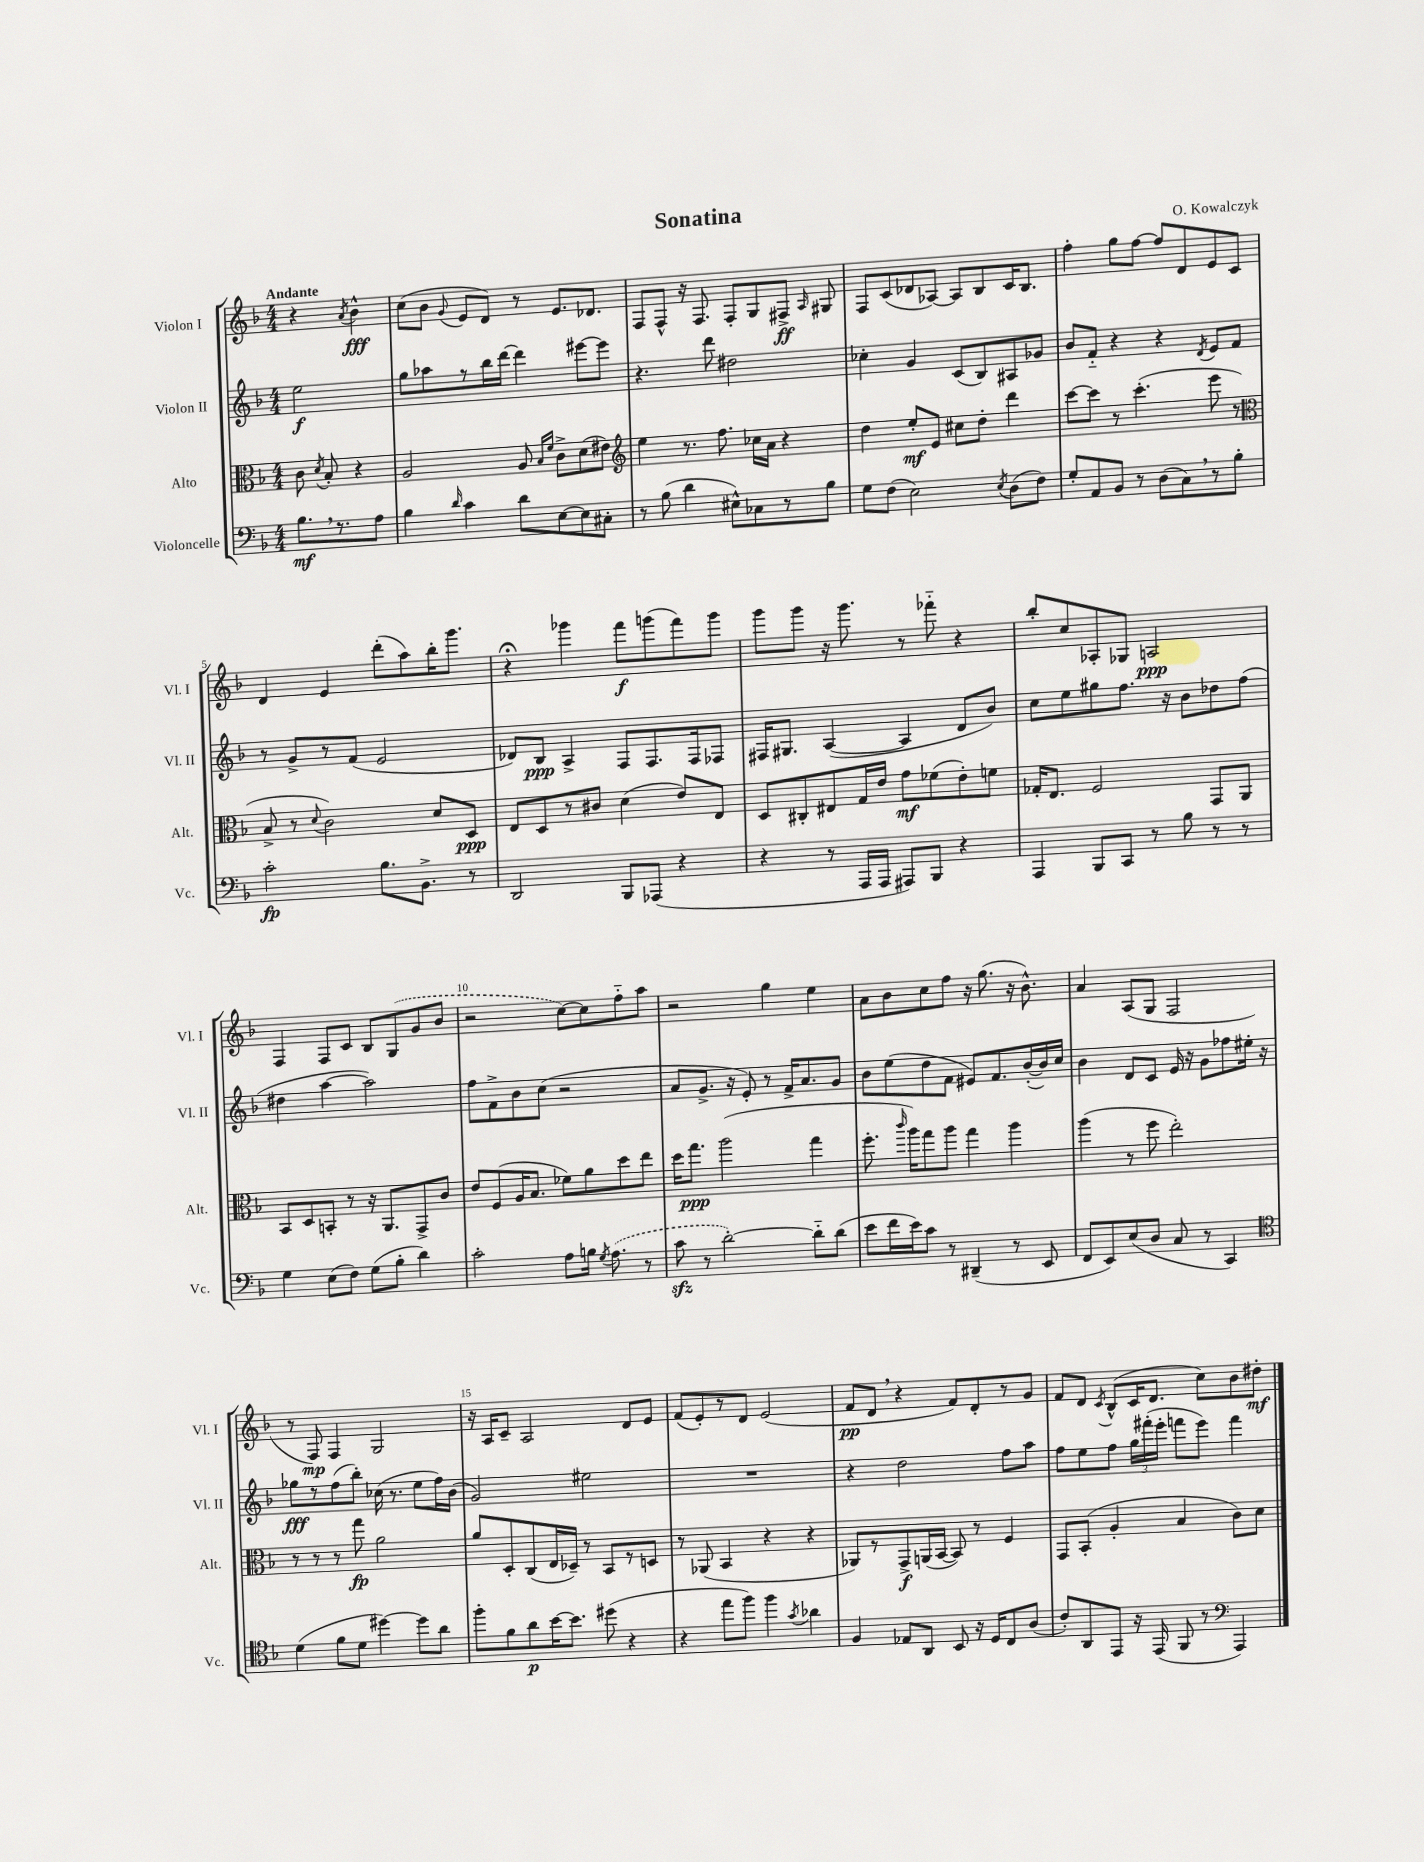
\header { title = "Sonatina" composer = "O. Kowalczyk" }
<<
\new StaffGroup <<
\new Staff = "s0" \with { instrumentName = "Violon I" shortInstrumentName = "Vl. I" } {
    \clef treble \key f \major \numericTimeSignature \time 4/4 \partial 2 \tempo "Andante"
    \autoBeamOff r4 \acciaccatura { a'8 } bes'4-^\fff |
    c''8[( bes'8] \appoggiatura { g'8 } e'8[ d'8]) r8 e'8.[ des'8.] |
    f8[ f8]-^ r16 f8. f8[-. g8 fis8]->\ff \grace { a16 } gis8 |
    f8[ c'8( des'8 aes8]~) aes8[ bes8 c'16 bes8.] |
    f''4-. g''8[ f''8]~ f''8[ d'8 e'8 c'8] |
    d'4 e'4 d'''8[-.( a''8) bes''16-. g'''8.] |
    r4\fermata ges'''4 f'''8[\f g'''8( f'''8) g'''8] |
    g'''8[ g'''8] r16 g'''8. r8 fes'''8-_ r4 |
    bes''8[-. c''8 aes8-. ges8] a2\ppp |
    f4 f8[ c'8] bes8[ \once \slurDashed g8( g'8 bes'8] |
    r2 c''8[~) c''8 f''8-_ a''8] |
    r2 g''4 e''4 |
    a'8[ bes'8 c''8 f''8] r16 g''8.( r16 bes'8.-^) |
    a'4 a8[( g8] f2 |
    r8 f8\mp) f4 g2 |
    r16 a16[ c'8]-- a2 d'8[ e'8] |
    f'8[( e'8-.) r8 d'8] e'2( |
    f'8[\pp d'8] \breathe r4 f'8[) d'8-. r8 g'8] |
    f'8[ d'8] \acciaccatura { c'8 } bes8[-^( c'16 d'8.] c''8[) bes'8 dis''8]-.\mf \bar "|." |
}
\new Staff = "s1" \with { instrumentName = "Violon II" shortInstrumentName = "Vl. II" } {
    \clef treble \key f \major \numericTimeSignature \time 4/4 \partial 2
    \autoBeamOff e''2\f |
    g''8[ aes''8 r8 bes''16 d'''16]~ d'''4 eis'''8[~ eis'''8] |
    r4. d'''8 dis''2 |
    ces''4-. g'4 c'8[( bes8) ais8 ges'8] |
    bes'8[ f'8]-_ r4 r4 \acciaccatura { d'8 } e'8[ f'8] |
    r8 g'8[-> r8 f'8]( e'2 |
    des'8[) bes8]\ppp a4-> f8[ f8. f16 fes8] |
    fis16[ gis8.] a4~( a4 d'8[ bes'8]) |
    c''8[ e''8 gis''8 f''8.] r16 bes'8[ des''8 f''8]( |
    dis''4 a''4~ a''2) |
    f''8[ f'8-> bes'8 c''8]( r2 |
    a'8[ g'8.]-> r16 e'8-.) r8 f'16[-> a'8. g'8] |
    bes'8[ e''8( d''8 f'8] eis'8[) f'8. bes'16~-.( bes'16) c''16] |
    bes'4 d'8[ c'8] e'16 r16 g'8[ fes''8 eis''16]-. r16 |
    ges''8[\fff r8 f''8( bes''8]-.) ces''16( r8. e''8[ f''16) bes'16]( |
    g'2) eis''2 |
    R1 |
    r4 d''2 f''8[ a''8] |
    f''8[ e''8 f''8] \tuplet 3/2 { g''16[ fis'''16-.( e'''16]-. } f'''8[ e'''8]) f'''4 \bar "|." |
}
\new Staff = "s2" \with { instrumentName = "Alto" shortInstrumentName = "Alt." } {
    \clef alto \key f \major \numericTimeSignature \time 4/4 \partial 2
    \autoBeamOff c'8 \acciaccatura { d'8 } bes8-. r4 |
    a2 a8 \grace { bes16[ f'16] } c'8[-> d'8( eis'8]) |
    \clef treble e''4 r8. f''8. ces''16[ a'16] r4 |
    d''4 e''8[-.\mf e'8] cis''8[ d''8]-. d'''4 |
    c'''8[~ c'''8] r8 c'''4.-.( e'''8 r8 |
    \clef alto bes8-> r8 \appoggiatura { d'8 } c'2) d'8[ d8]\ppp |
    e8[ d8 r8 cis'8] d'4( e'8[) e8] |
    d8[ cis8-. eis8 g16 e'16] g'8[\mf fes'8( e'8-.) f'8] |
    ges16[-. e8.] f2 g,8[ a,8] |
    bes,8[ d8 b,8]-. r8 r16 a,8.[ g,8-> c'8] |
    e'8[ f8( a16 bes8.] fes'8[) a'8 d''8 e''8] |
    d''16[ g''8.]\ppp a''2( g''4 |
    f''8.-. \grace { c'''16 } a''16[) g''8 a''8] g''4 a''4 |
    a''4( r8 f''8 e''2-.) |
    r8 r8 r8 g''8\fp a'2 |
    a'8[ d8-. c8( e16 des16]--) r8 bes,8[ r8 d8] |
    r8 aes,8( bes,4 r4 r4 |
    aes,8[) r8 g,8->\f a,16( bes,16]~ bes,8) r8 f4 |
    g,8[ bes,8]-.( a4-. bes4 c'8[) d'8] \bar "|." |
}
\new Staff = "s3" \with { instrumentName = "Violoncelle" shortInstrumentName = "Vc." } {
    \clef bass \key f \major \numericTimeSignature \time 4/4 \partial 2
    \autoBeamOff bes8.[\mf \breathe r8. a8] |
    bes4 \grace { d'16 } c'4 d'8[ e8~ e8 cis8]-. |
    r8 bes8( d'4 eis8[-^) ces8 r8 bes8] |
    g8[ f8]( e2) \acciaccatura { e8 } d8[( f8]) |
    g8[-. a,8 bes,8] r8 d8[( c8) \breathe r8 bes8]-. |
    c'2-.\fp bes8.[ bes,8.]-> r8 |
    d,2 bes,,8[ aes,,8]( r4 |
    r4 r8 a,,16[ a,,16] ais,,8[) bes,,8] r4 |
    a,,4 bes,,8[ c,8] r8 bes8 r8 r8 |
    g4 e8[( f8]) g8[( bes8]-. d'4) |
    c'2-. a8[ b16] \acciaccatura { g8 } \once \slurDashed a8.( r8 |
    c'8\sfz r8 d'2~-.) d'8[-_ d'8]( |
    e'8[ f'16 e'16) c'8] r8 dis,4--( r8 e,8 |
    f,8[ e,8) e8( d8] c8 r8 c,4) |
    \clef tenor d'4( f'8[ d'8] dis''4~) dis''8[ a'8] |
    f''8[-. f'8 a'8\p bes'16~ bes'8.] dis''8( r4 |
    r4 e''8[ f''8]) f''4 \acciaccatura { g'8 } aes'4 |
    f4 ees8[ a,8] bes,8 r16 d16[ c8 a8]( |
    c'8[-.) a,8 e,8] r16 e,16( f,8 r8 \clef bass a,,4) \bar "|." |
}
>>
>>
\layout { \context { \Score \override BarNumber.break-visibility = ##(#f #t #t) barNumberVisibility = #(every-nth-bar-number-visible 5) } }
